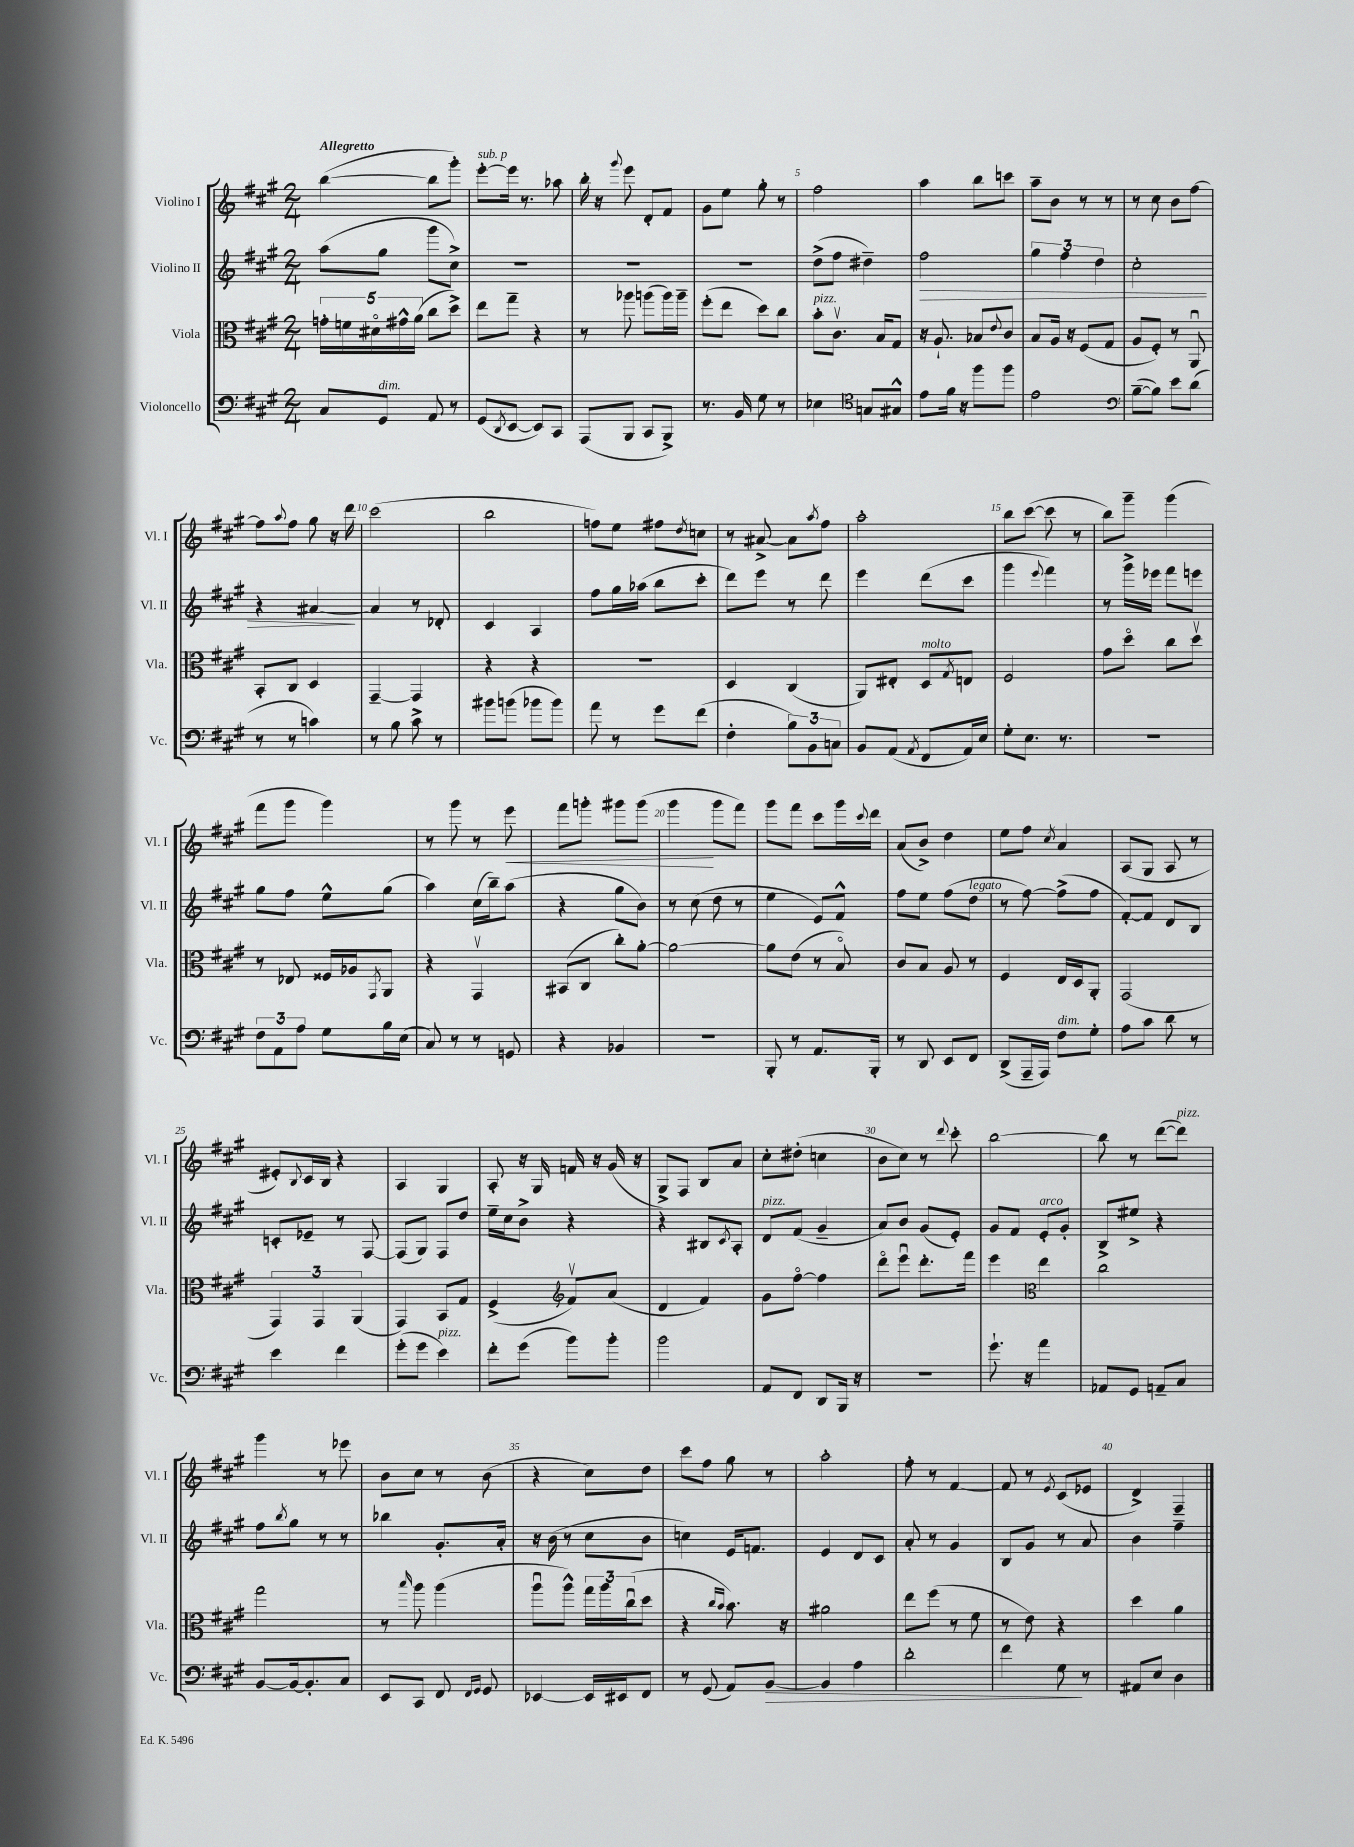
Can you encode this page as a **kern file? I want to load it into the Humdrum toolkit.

**kern	**kern	**kern	**kern
*staff4	*staff3	*staff2	*staff1
*clefF4	*clefC3	*clefG2	*clefG2
*k[f#c#g#]	*k[f#c#g#]	*k[f#c#g#]	*k[f#c#g#]
*M2/4	*M2/4	*M2/4	*M2/4
8C#	20g'	(8aa	([4bb
.	20f	.	.
.	20d#o	.	.
8GG#	.	8gg#	.
.	20g#^^	.	.
.	(20a	.	.
8AA	8cc#	8ggg#	8bb]
8r	8dd^)	8cc#^)	8ggg#')
=	=	=	=
(8GG#	8ee	2r	[8eee'
8qDD	.	.	.
[8EE	8gg#~	.	16eee]
.	.	.	8.r
8EE])	4r	.	.
8CC#	.	.	8aa-
=	=	=	=
(8AAA	8r	2r	16bb'
.	.	.	16r
.	.	.	8qqggg#
8BBB	8aa-	.	8eee
8CC#	(8aa	.	8d'
8BBB^)	16aa)	.	8f#
.	16aa~	.	.
=	=	=	=
8.r	(8ff#'	2r	8g#
.	8ee	.	8ee
16BB	.	.	.
8G#	8dd)	.	8gg#'
8r	8cc#	.	8r
=	=	=	=
4E-	8b'	(8dd^	2ff#
.	8.c#v	8ff#	.
*clefC4	*	*	*
8G	.	4dd#~)	.
.	16B	.	.
8G#^^	8G#	.	.
=	=	=	=
8e	16r	2ff#	4aa
.	8.A`	.	.
16f#	.	.	.
16r	.	.	.
8ff#	8B-	.	8bb
.	8qqe	.	.
8ff#	8c#	.	8ccc
=	=	=	=
2e	8B	6gg#	8aa~
.	16A	.	8b
.	.	6ff#	.
.	16r	.	.
.	(8F#	.	8r
.	.	6dd	.
.	8G#	.	8r
=	=	=	=
*clefF4	*	*	*
([8B~	8A	2cc#'	8r
8B])	8F#')	.	8cc#
8e	8r	.	8b
(8d	8AAu	.	[8ff#
=	=	=	=
8r	8BB'	4r	8ff#]
.	.	.	8qqaa
8r	8C#	.	8ff#
4c)	4D	[4a#	8gg#
.	.	.	16r
.	.	.	16ddd
=	=	=	=
8r	[4GG#~	4a#]	(2ccc#
8B	.	.	.
8c#^	4GG#]	8r	.
8r	.	8d-'	.
=	=	=	=
8b#	4r	4c#	2bb
(8b	.	.	.
8b-	4r	4A	.
8b-)	.	.	.
=	=	=	=
8a	2r	8ff#	8ff)
8r	.	16gg#	8ee
.	.	(16aa-	.
8g#	.	8bb	8ff#
.	.	.	8qdd
(8f#	.	8ccc#'	8cc
=	=	=	=
4F#'	4D	8ddd)	8r
.	.	8eee	[8a#^
12B)	(4C#	8r	8a#]
12BB	.	.	.
.	.	.	8qaa
.	.	8ddd	8ff#
12C	.	.	.
=	=	=	=
8BB	8AA)	4eee	2aa'
(8AA	8E#'	.	.
8qAA	.	.	.
8FF#	8D	(8ddd	.
.	8qG#	.	.
16AA)	8E	8ccc#	.
16E	.	.	.
=	=	=	=
8G#'	2F#	4ggg#	8bb
8.E	.	.	([8ccc#
.	.	8qqeee	.
.	.	4fff#)	8ccc#]
8.r	.	.	.
.	.	.	8r
=	=	=	=
2r	8g#	8r	8bb)
.	8ddo	16ggg#^	8ggg#~
.	.	16eee-	.
.	8cc#	8fff#	(4ggg#
.	8ddv	8eee	.
=	=	=	=
12F#	8r	8gg#	8fff#
12AA	.	.	.
.	8E-	8ff#	8ggg#
12A	.	.	.
8G#	16F##	8ee^^	4ggg#)
.	16A-	.	.
.	8qGG#	.	.
16B	8AA	(8gg#	.
(16E	.	.	.
=	=	=	=
8C#)	4r	4aa)	8r
8r	.	.	8ggg#
8r	4GG#v	(16cc#	8r
.	.	16bb~)	.
8GG	.	(8aa	8eee
=	=	=	=
4r	(8BB#	4r	8fff#
.	8C#	.	8ggg'
4BB-	8cc#')	8gg#	8ggg#
.	[8a'	8b)	(8ggg#
=	=	=	=
2r	2a_	8r	4ggg#
.	.	(8cc#	.
.	.	8dd	8ggg#
.	.	8r	8fff#)
=	=	=	=
8BBB'	8a]	4ee	8ggg#
8r	(8e	.	8fff#
8.AA	8r	8e)	8ccc#
.	8Bo)	8f#^^	16ggg#
.	.	.	8qqccc#
16BBB'	.	.	16ddd
=	=	=	=
8r	8c#	8ff#	(8a
8DD	8B	8ee	8b^)
8EE	8A	(8ff#	4dd
8FF#	8r	8dd	.
=	=	=	=
(8DD^	4F#	8r	8ee
16AAA~	.	[8ff#)	8ff#
16AAA)	.	.	.
.	.	.	8qcc#
8F#	16E	(8ff#^]	4a
.	16D	.	.
8G#'	8AA'	8ff#	.
=	=	=	=
8A	(2GG#	[8f#')	(8A
8c#	.	8f#]	8G#
8d	.	8d	8A
8r	.	8B	8r
=	=	=	=
4e	6GG#)	8c'	8e#')
.	.	.	8qqB
.	.	8e-~	16c#
.	6GG#	.	.
.	.	.	16B
4f#	.	8r	4r
.	(6AA	.	.
.	.	[8F#	.
=	=	=	=
(8g#'	4GG#)	(8F#]	4A
8g#	.	8G#)	.
4e)	8BB	8F#	4G#
.	8G#	8dd	.
=	=	=	=
8f#'	(4F#^	16ee~	8A'
.	.	16cc#	.
(8g#	.	8b^	16r
.	.	.	16G#
*	*clefG2	*	*
8b)	8f#v)	4r	16f
.	.	.	16r
8b'	(8a	.	(16g#
.	.	.	16r
=	=	=	=
2b	4d	4r	8G#^)
.	.	.	8F#
.	4f#)	8B#	8B
.	.	8qc#	.
.	.	8A'	8a
=	=	=	=
8AA	8g#	8d	8cc#'
8FF#	[8ff#o	(8f#	(8dd#'
8DD	4ff#]	4g#~	4cc
16BBB	.	.	.
16r	.	.	.
=	=	=	=
2r	8dddo	8a)	8b
.	8eeeu	8b	8cc#)
.	8.ddd'	(8g#	8r
.	.	.	8qqddd
.	.	8e')	8ccc#'
.	16fff#	.	.
=	=	=	=
8.g#`	4eee	8g#	[2bb
.	.	8f#	.
16r	.	.	.
*	*clefC3	*	*
4a	4ee	8e'	.
.	.	8g#'	.
=	=	=	=
8AA-	2cc#	8B^	8bb]
8GG#	.	8ee#^	8r
8AA~	.	4r	([8ddd
8C#	.	.	8ddd])
=	=	=	=
[8BB	2gg#	8ff#	4ggg#
.	.	8qbb	.
16BB_	.	8gg#	.
8.BB']	.	.	.
.	.	8r	8r
8C#	.	8r	8eee-
=	=	=	=
8EE	8r	4bb-	8b
.	16qqbb	.	.
8CC#	8aa	.	8cc#
8FF#	(4aa	8.g#'	8r
16qqFF#	.	.	.
16qqGG#	.	.	.
8GG#	.	.	(8b
.	.	16a'	.
=	=	=	=
[4EE-	8aau	16r	4r
.	.	(16b	.
.	8aa^^)	8r	.
16EE-]	24gg#	8cc#	8cc#)
.	24aa	.	.
16EE#	.	.	.
.	(24cc#u	.	.
8FF#	8dd	8b	8dd
=	=	=	=
8r	4r	4cc)	8ccc#
(8GG#	.	.	8ff#
.	16qqcc#	.	.
.	16qqb	.	.
8AA)	8.b)	16e	8gg#
.	.	8.f	.
[8BB	.	.	8r
.	16r	.	.
=	=	=	=
4BB]	2a#	4e	2aa'
4A	.	8d	.
.	.	8c#	.
=	=	=	=
2d'	8ee	8a'	8ff#'
.	(8ff#	8r	8r
.	8r	4g#	[4f#
.	8f#	.	.
=	=	=	=
4f#	8r	8B	8f#]
.	8e)	8g#	8r
.	.	.	8qe
8G#	4r	8r	(8c#
8r	.	8a	8e-
=	=	=	=
8AA#	4dd	4b	4d^)
8E	.	.	.
4D	4a	4ff#~	4F#~
==	==	==	==
*-	*-	*-	*-
